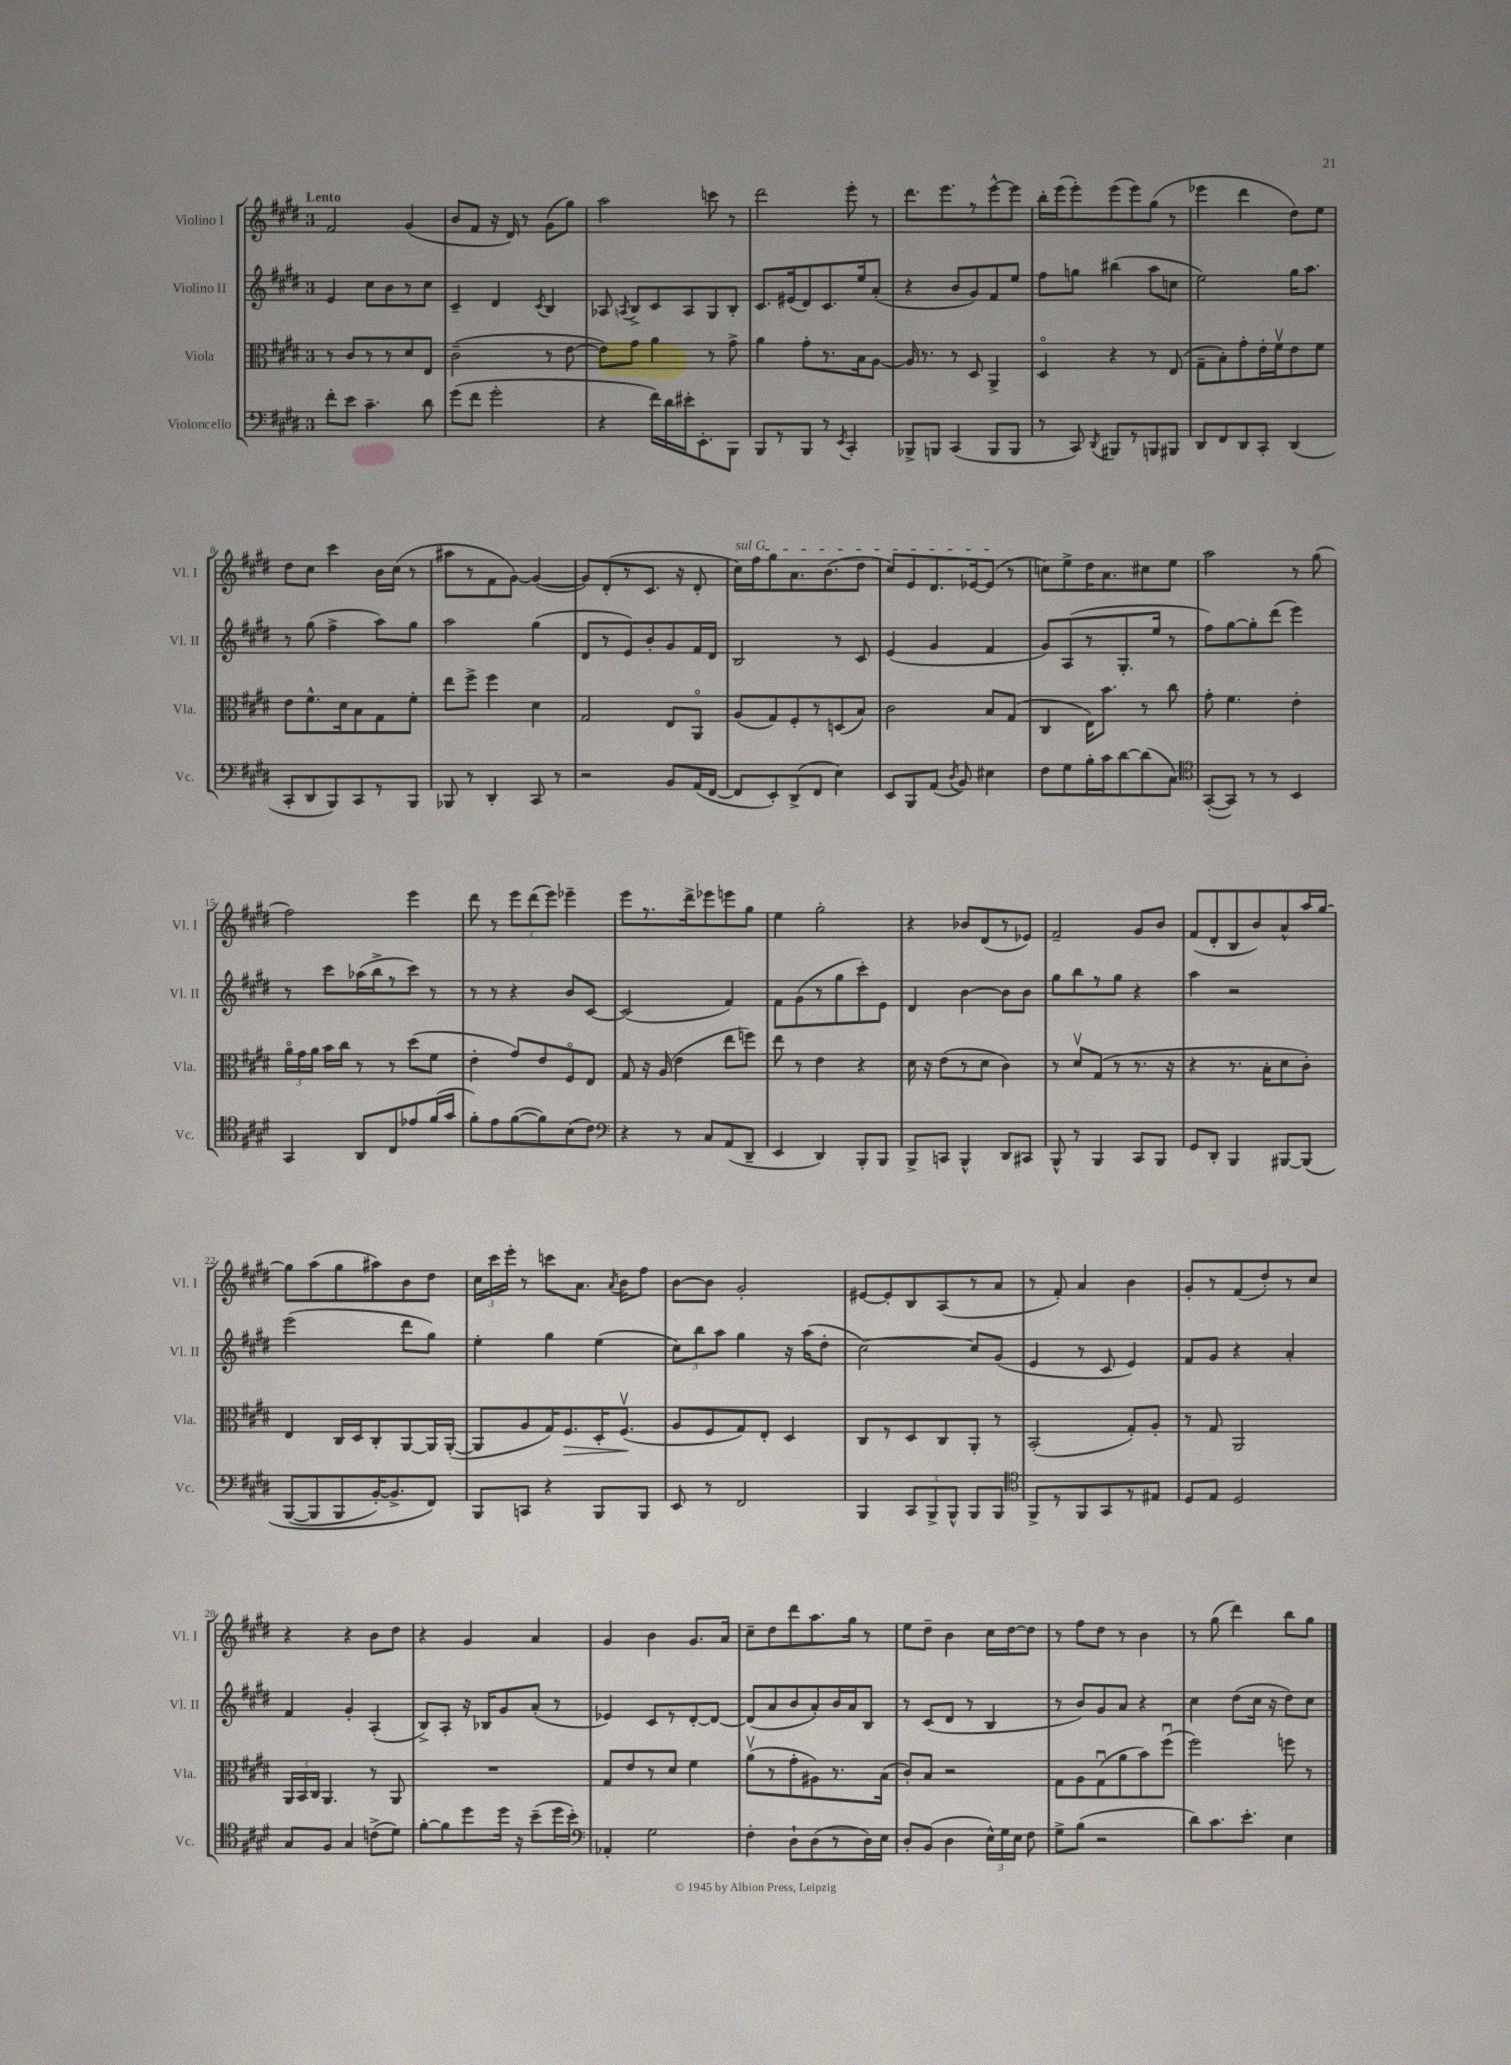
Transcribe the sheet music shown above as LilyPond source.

<<
\new StaffGroup <<
\new Staff = "s0" \with { instrumentName = "Violino I" shortInstrumentName = "Vl. I" } {
    \clef treble \key e \major \once \override Staff.TimeSignature.style = #'single-digit \time 3/4 \tempo "Lento"
    \autoBeamOff fis'2 gis'4( |
    b'8[ fis'8] r16 dis'16) r8 gis'8[( gis''8]) |
    a''2 c'''8 r8 |
    dis'''2 e'''8-. r8 |
    dis'''8.[ e'''8. r8 e'''8~-^ e'''8] |
    b''16[-. e'''16( e'''8-.) e'''8( e'''8) gis''8]( r8 |
    ees'''4 dis'''4 dis''8[) e''8] |
    dis''8[ cis''8] cis'''4 b'16[ cis''16]( r8 |
    ais''8[ r8 fis'8 gis'8]~) gis'4~( |
    gis'8[) dis'8-.( r8 cis'8.] r16 dis'8-. |
    \once \override TextSpanner.bound-details.left.text = \markup { \italic "sul G" } cis''16[\startTextSpan) fis''16 gis''8 a'8. b'8.( dis''8] |
    cis''8[) e'8 dis'8. ees'16~ ees'8]\stopTextSpan( r8 |
    c''8[) e''8-> dis''16 a'8. cis''8 e''8] |
    a''2 r8 gis''8( |
    fis''2) e'''4 |
    dis'''8 r8 \tuplet 3/2 { e'''8[ dis'''8( e'''8]) } ees'''4-- |
    e'''8[ r8. dis'''16-> ees'''8 e'''8 gis''8] |
    e''4 gis''2-. |
    r4 bes'8[ dis'8( r8 ees'8]) |
    fis'2-- gis'8[ b'8] |
    fis'8[( dis'8-. b8 b'8) a'8-^ a''16 gis''16]~ |
    gis''8[ a''8( gis''8 ais''8) b'8 dis''8] |
    \tuplet 3/2 { cis''16[ cis'''16 e'''16]-. } r8 c'''8[ a'8.] \acciaccatura { a'8 } b'16[ fis''8] |
    b'8[~ b'8] gis'2-. |
    eis'8[~ eis'8-. b8 a8( r8 a'8] |
    r8 fis'8-.) a'4 b'4 |
    gis'8[-. r8 fis'8( dis''8-.) r8 cis''8] |
    r4 r4 b'8[ dis''8] |
    r4 gis'4 a'4 |
    gis'4 b'4 gis'8.[ a'16] |
    cis''8[-- dis''8 dis'''8 a''8. gis''16] r8 |
    e''8[ dis''8]-- b'4 cis''16[ dis''16~ dis''8] |
    r8 fis''8[ dis''8] r8 b'4 |
    r8 gis''8( dis'''4) b''8[ gis''8] \bar "|." |
}
\new Staff = "s1" \with { instrumentName = "Violino II" shortInstrumentName = "Vl. II" } {
    \clef treble \key e \major \once \override Staff.TimeSignature.style = #'single-digit \time 3/4
    \autoBeamOff e'4 cis''8[ b'8 r8 cis''8] |
    cis'4-- dis'4 \acciaccatura { cis'8 } b4 |
    aes8 \acciaccatura { a8 } b8[-> cis'8 a8 gis8 b8]-. |
    cis'8.[ eis'16( dis'8) cis'8. e''16 a'8]-.( |
    r4 b'8[ gis'8) fis'8 e''8] |
    fis''8[ g''8] bis''4( a''8[ c''8] |
    e''2) gis''16[ a''8.] |
    r8 gis''8( fis''4-> a''8[) gis''8] |
    a''2 gis''4( |
    dis'8[ r8 e'8) b'8-. gis'8 fis'16 dis'16] |
    b2 r8 cis'8 |
    e'4( gis'4 fis'4 |
    gis'8[) a8( r8 gis8.-. e''16] r8 |
    fis''8[) gis''8~ gis''8-. dis'''8]( e'''4) |
    r8 cis'''8[ aes''16( b''16-> r8 cis'''8]) r8 |
    r8 r8 r4 b'8[ cis'8]~ |
    cis'2( fis'4) |
    fis'8[ gis'8( r8 gis''8 cis'''8-.) e'8] |
    dis'4 b'4~ b'8[ b'8] |
    gis''8[ b''8 r8 gis''8] r4 |
    a''4 r2 |
    e'''2( dis'''8[ gis''8]) |
    e''4-. gis''4 e''4( |
    \tuplet 3/2 { cis''8[) b''8 a''8] } gis''4 r16 a''16[( dis''8]-. |
    cis''2~) cis''8[ gis'8]( |
    e'4 r8 cis'8 e'4) |
    fis'8[ gis'8] r4 a'4-. |
    fis'4 gis'4-. a4-.( |
    b8[->) a8]-. r16 bes16[ gis'8 a'8]-.( r8 |
    ees'4) cis'8[ r8 dis'8~-. dis'8]~ |
    dis'8[( a'8 b'8 a'8-.) b'16 a'16 b8] |
    r8 cis'8[( dis'8] r8 b4 |
    r8 b'8[) gis'8 a'8] r4 |
    cis''4 dis''8[( cis''16] r16 dis''8[) cis''8] \bar "|." |
}
\new Staff = "s2" \with { instrumentName = "Viola" shortInstrumentName = "Vla." } {
    \clef alto \key e \major \once \override Staff.TimeSignature.style = #'single-digit \time 3/4
    \autoBeamOff r8 cis'8[ r8 r8 dis'8 e8] |
    cis'2--( r8 e'8~ |
    e'8[) gis'8] a'4 r8 gis'8-> |
    a'4 gis'8[-. r8. b16 a8]~ |
    a16 r8. r8 dis8 a,4-> |
    dis4\flageolet r4 r8 e8( |
    gis8[-- b8-.) gis'8-. e'16-. fis'16\upbow e'8 fis'8] |
    e'8[ fis'8.-^ dis'16 b8 gis8 fis'8]-. |
    e''8[ fis''8]-> fis''4 dis'4 |
    gis2 e8[ a,8]\flageolet |
    a8[( gis8) fis8-. r8 d8( b8]) |
    cis'2 b8[ gis8]( |
    cis4 e16[) b'8.] r8 cis''8 |
    gis'8-. fis'4. e'4-. |
    \tuplet 3/2 { a'16[\flageolet gis'16 a'16] } b'16[ cis''16] r8 r8 dis''8[( fis'8] |
    e'4-. gis'8[) e'8 fis8\flageolet e8] |
    gis8 r16 a16( e'4 e''8[ f''8]) |
    e''8 r8 e'4 r4 |
    dis'16 r16 e'8[( r8 dis'8] cis'4) |
    r8 dis'8[\upbow gis8]( r8 r8. r16 |
    r4 r8. b16[-. dis'8 cis'8]-.) |
    e4 cis16[ dis16 cis8-. a,8~ a,16 a,16]~-.( |
    a,8[ a8 gis16) fis8.\> dis16-. fis8.]\upbow\!( |
    a8[ fis8 gis8) e8]-. dis4 |
    cis8[ r8 dis8 cis8 a,8]-. r8 |
    b,2-.( gis8[-.) a8]-. |
    r8 gis8 a,2 |
    \tuplet 3/2 { a,16[ b,16 cis16] } a,4. r8 a,8 |
    R2. |
    gis8[ e'8 r8 dis'8] fis'4 |
    a'8[\upbow( r8 gis'8-. ais8) r8. b16]( |
    cis'8[-.) b8] r2 |
    gis8[ a8 gis8\downbow( a'8 b'8) fis''8]\downbow( |
    fis''2) f''8 r8 \bar "|." |
}
\new Staff = "s3" \with { instrumentName = "Violoncello" shortInstrumentName = "Vc." } {
    \clef bass \key e \major \once \override Staff.TimeSignature.style = #'single-digit \time 3/4
    \autoBeamOff fis'8[-. e'8] cis'4.-- dis'8 |
    gis'8[( fis'8] gis'2-. |
    r4 fis'16[) dis'16 eis'16-. e,8.-. b,,8] |
    b,,8[ r8 b,,8] r8 \acciaccatura { e,8 } cis,4-. |
    bes,,8[-> b,,8] cis,4( b,,8[ b,,8] |
    r8 cis,8) \acciaccatura { dis,8 } bis,,8[ r8 b,,8 bis,,8] |
    dis,8[ fis,8 dis,8 cis,8]-. dis,4( |
    cis,8[-. dis,8 b,,8) cis,8 r8 b,,8] |
    bes,,8 r8 dis,4-. cis,8 r8 |
    r2 b,8[ a,16( fis,16]~ |
    fis,8[ e,8-.) dis,8->( fis,8] e4) |
    e,8[ b,,8 a,8]( \acciaccatura { dis8 } b,8) eis4 |
    fis8[ gis8 b16-. cis'16 dis'8~ dis'8( cis8]) |
    \clef tenor gis,8[~-.( gis,8]) r8 r8 b,4 |
    gis,4 a,8[ cis8 ees'8 fis'16( gis'16] |
    fis'8[-.) e'8 fis'8~( fis'8) b8( cis'8]) |
    \clef bass r4 r8 cis8[ a,8( dis,8]-- |
    e,4 dis,4) b,,8[-. b,,8] |
    b,,8[-> c,8] b,,4-^ dis,8[ cis,8] |
    b,,8-^ r8 b,,4 cis,8[ b,,8] |
    gis,8[ dis,8]-. b,,4 bis,,8[~ bis,,8]\( |
    b,,8[~( b,,8 b,,8 b,16~-.) b,8.-> fis,8]\) |
    b,,8[ c,8] r4 b,,8[ b,,8] |
    e,8 r8 fis,2 |
    b,,4 \tuplet 3/2 { cis,8[ b,,8-> b,,8]-^ } b,,8[ b,,8] |
    \clef tenor fis,8[-> r8 fis,8 gis,8 r8 eis8] |
    dis8[ e8] dis2 |
    gis8[ fis8] gis4 c'8[->( dis'8]) |
    fis'8[~-. fis'8 dis''8 dis''16] r16 b'8[--( dis''16 b'16]-.) |
    \clef bass aes,4-. gis2 |
    fis4-. dis8[-! dis8( r8 dis16) e16] |
    dis8[-. b,8]( dis4 \tuplet 3/2 { e16[-^) gis16 e16] } fis8 |
    gis8[-> b8]( r2 |
    dis'8[) cis'8. e'8.]-. e4 \bar "|." |
}
>>
>>
